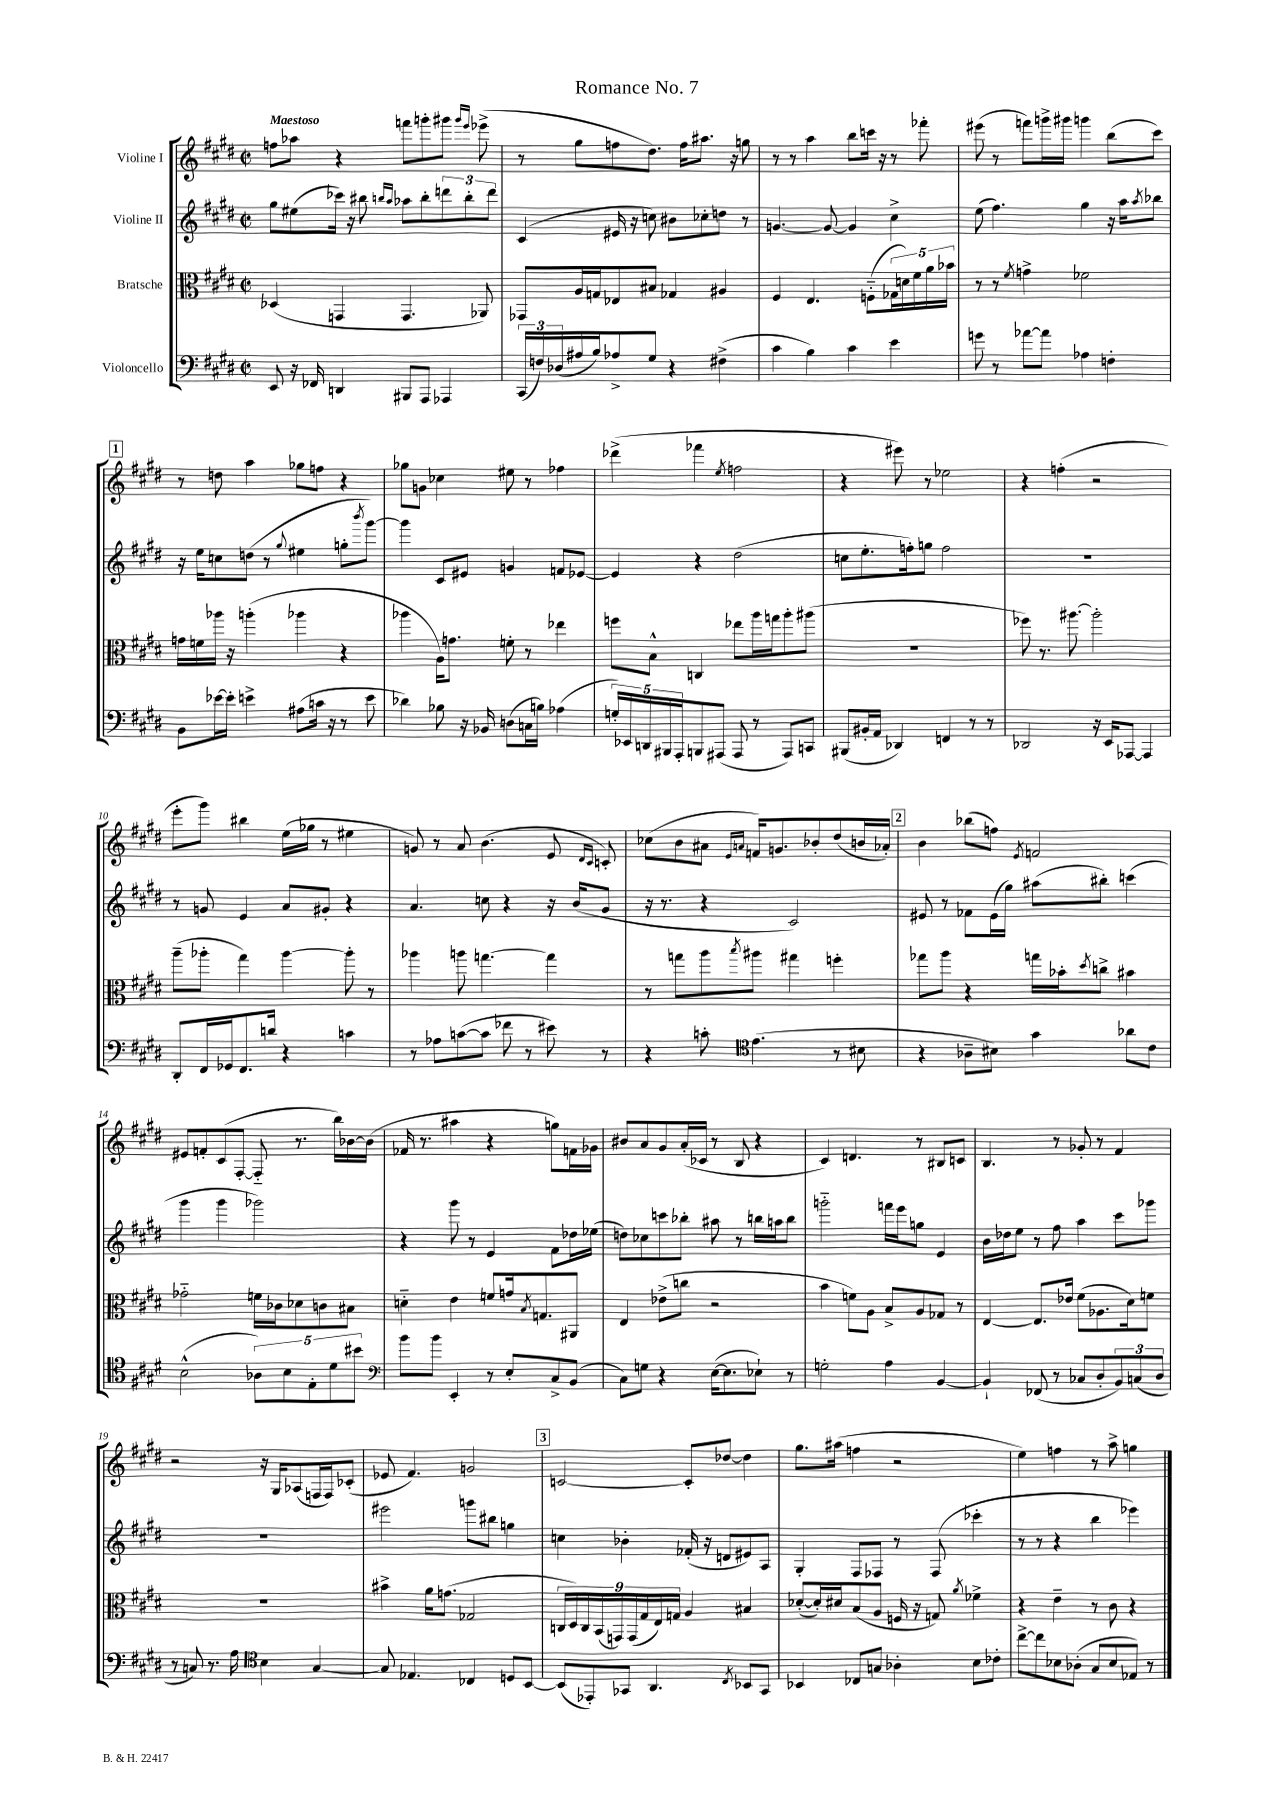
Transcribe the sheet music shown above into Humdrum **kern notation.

**kern	**kern	**kern	**kern
*staff4	*staff3	*staff2	*staff1
*clefF4	*clefC3	*clefG2	*clefG2
*k[f#c#g#d#]	*k[f#c#g#d#]	*k[f#c#g#d#]	*k[f#c#g#d#]
*M2/2	*M2/2	*M2/2	*M2/2
*met(c|)	*met(c|)	*met(c|)	*met(c|)
8EE	(4D-	8gg#	8ff
16r	.	(8ee#	8aa-
16FF-	.	.	.
4DD	4GG	16ccc-)	4r
.	.	16r	.
.	.	8bb#	.
.	.	16qqbb	.
.	.	16qqaa	.
8BBB#	4.GG	8aa-	8fff
8AAA	.	8bb'	8ggg'
4AAA-	.	12ddd	8ggg#
.	.	12bb'	.
.	.	.	16qqggg#
.	.	.	16qqeee
.	8AA-)	.	(8eee-^
.	.	12ddd	.
=	=	=	=
(24CC#	8GG-	(4c#	8r
24F)	.	.	.
(24D-	.	.	.
16A#	16A	.	8gg#
16B)	16G	.	.
8A-^	8E-	16e#	8ff
.	.	16r	.
8G#	8B#	8cc)	8.dd#)
4r	4G-	8b#	.
.	.	.	16ff
.	.	8cc-'	8.aa#
(4F#^	4A#	8dd	.
.	.	.	16r
.	.	8r	8gg
=	=	=	=
4c#	4F#	[4.g	8r
.	.	.	8r
4B)	4.E	.	4aa
.	.	8g_	.
4c#	.	4g]	8bb
.	(8F'~	.	16ccc
.	.	.	16r
4e	20G-	4cc#^	8r
.	20d)	.	.
.	20f#	.	.
.	.	.	8fff-'
.	20a	.	.
.	20b-	.	.
=	=	=	=
8g	8r	(8ee	(8eee#
8r	8r	4.ff#)	8r
.	8qf#	.	.
[8a-	4g^	.	8fff)
8a-]	.	.	16ggg^
.	.	.	16ggg#
4A-	2f-	4gg#	4ggg
4F'	.	16r	(8bb
.	.	16aa	.
.	.	8qaa	.
.	.	8bb-	8ccc#)
=	=	=	=
8BB	16g	16r	8r
.	16f	16ee	.
[16e-	16aa-	8cc	8dd
16e-']	16r	.	.
4e^	(4aa'	(8dd	4aa
.	.	8r	.
.	.	8qqgg#	.
(8A#	4aa-	4ee#	8gg-
16c	.	.	8ff
16r	.	.	.
8r	4r	8gg'	4r
.	.	8qbbb	.
8e	.	[8ggg#)	.
=	=	=	=
4d-)	4aa-	4ggg#]	8gg-
.	.	.	8g
8B-	16A)	8c#	4cc-
.	8.g	.	.
16r	.	8e#	.
16BB-	.	.	.
(8D	8f'	4g	8ee#
16C	8r	.	8r
16B)	.	.	.
(4A-	4ee-	8f	4ff-
.	.	[8e-	.
=	=	=	=
20G')	8ff	4e-]	(4ddd-^
20EE-	.	.	.
20DD	.	.	.
.	8B^^	.	.
20BBB#	.	.	.
20AAA'	.	.	.
8BBB	4C	4r	4fff-
(8AAA#	.	.	.
.	.	.	8qee
8AAA#	8ee-	(2dd#	2ff
8r	16aa	.	.
.	16gg	.	.
8AAA#)	8aa'	.	.
8CC	(8aa#	.	.
=	=	=	=
(8BBB#	1r	8cc	4r
16BB#'	.	8.ee'	.
16AA	.	.	.
4DD-)	.	.	8eee#)
.	.	16ff')	.
.	.	8gg	8r
4FF	.	2ff	2ee-
8r	.	.	.
8r	.	.	.
=	=	=	=
2DD-	8ff-)	1r	4r
.	8.r	.	.
.	.	.	(4ff'
.	[8.aa#	.	.
16r	2aa#']	.	2r
16EE	.	.	.
[8AAA-	.	.	.
4AAA-]	.	.	.
=	=	=	=
8DD#'	(8aa~	8r	8eee'
16FF#	8aa-'	8g	8ggg#)
16GG-	.	.	.
8.FF#	4gg#)	4e	4bb#
16d	.	.	.
4r	[4aa-	8a	(16ee
.	.	.	16gg-
.	.	8g#'	8r
4c	8aa-']	4r	4ee#
.	8r	.	.
=	=	=	=
8r	4aa-	4.a	8g)
8A-	.	.	8r
([8c	8aa	.	8a
8c]	[4.gg	8cc	(4.b
8f-	.	4r	.
8r	.	.	.
8e#)	4gg]	16r	8e
.	.	(16b	.
.	.	.	16qqd#
.	.	.	16qqc#
8r	.	8g#	8c')
=	=	=	=
4r	8r	16r	(8cc-
.	.	8.r	.
.	8gg	.	8b
8c'	8aa	4r	8a#
*clefC4	*	*	*
.	.	.	16qqe
.	8qbb	.	16qqa
(4.e	8aa#	.	16f)
.	.	.	8.g
.	4gg#	2c#)	.
.	.	.	8b-'
8r	4ff'	.	(8dd#
8B#	.	.	16b
.	.	.	16a-')
=	=	=	=
4r	8gg-	8e#	4b
.	8aa	8r	.
8A-~	4r	8f-	(8bb-
8B#)	.	(16e#	8ff)
.	.	16gg#)	.
.	.	.	8qe
4g#	16gg	(8aa#	2f
.	16b-'	.	.
.	8qdd#	.	.
.	8cc^	8bb#')	.
8a-	4b#	(4ccc	.
8c#	.	.	.
=	=	=	=
(2B^^	2g-'~	4ggg#	8e#
.	.	.	8f'
.	.	4ggg#	(8c#
.	.	.	[8F#'
10A-)	16f	2ggg-)	8F#'~]
.	16c-	.	.
10B	.	.	.
.	8d-	.	8.r
10E'	.	.	.
.	8c	.	.
10d#	.	.	.
.	.	.	16bb)
.	8B#	.	[16b-
10b#	.	.	.
.	.	.	(16b-]
=	=	=	=
*clefF4	*	*	*
8b	4d'~	4r	16f-
.	.	.	8.r
8b	.	.	.
4EE'	4e	8ggg#	4aa#
.	.	8r	.
8r	8f	4e	4r
8E'	16g	.	.
.	8qB	.	.
.	8.G	.	.
8C#^	.	8f#	8gg)
(8BB	8AA#	16dd-	16f
.	.	(16ee-	16g-
=	=	=	=
8C#)	4E	8dd)	8b#
8G	.	8cc-	8a
4r	(8e-^	8ccc	8g#
.	8cc	8bb-'	(16a'
.	.	.	16c-
([16E	2r	8aa#	8r
8.E]	.	.	.
.	.	8r	8B
8E-`)	.	16bb	4r
.	.	16aa	.
8r	.	8bb	.
=	=	=	=
2G'	4b	2ggg'~	4c#)
.	8f)	.	4.d
.	8A	.	.
4A	8B^	16fff	.
.	.	16eee	.
.	8A	8gg	8r
[4BB	8G-	4e	8B#
.	8r	.	8c
=	=	=	=
4BB`]	[4E	16b	4.B
.	.	16dd-	.
.	.	8ee	.
(8FF-	8.E]	8r	.
8r	.	8ff#	8r
.	16e-	.	.
8C-	(8f#	4aa	8g-'
8D#'	8.A-	.	8r
12BB)	.	8ccc#	4f#
.	16d#)	.	.
(12C	.	.	.
.	8f	8ggg-	.
12D#	.	.	.
=	=	=	=
8r	1r	1r	2r
8C)	.	.	.
8.r	.	.	.
16A	.	.	.
*clefC4	*	*	*
4B	.	.	16r
.	.	.	16G#
.	.	.	(8A-
[4G#	.	.	16F
.	.	.	16F)
.	.	.	(8c-'
=	=	=	=
8G#]	4b#^	2eee#	8e-
4.E-	.	.	4.f#)
.	16a	.	.
.	(8.g	.	.
4C-	2G-	8ggg	2g
.	.	8bb#	.
8D	.	4gg	.
[8BB	.	.	.
=	=	=	=
(8BB]	18C	4cc	[2c
.	18D#)	.	.
.	18C	.	.
8EE-')	.	.	.
.	(18BB	.	.
.	18GG)	.	.
8GG-	.	4b-'	.
.	(18GG	.	.
.	18G#	.	.
4.AA	.	.	.
.	18E)	.	.
.	18G	.	.
.	4A	(16f-'	8c']
.	.	16r	.
.	.	8d	[8dd-
8qC#	.	.	.
8BB-	4B#	8e#)	4dd-]
8GG-	.	8A	.
=	=	=	=
4BB-	([8d-'	4G#'	8.gg#
.	16d-'])	.	.
.	16d#	.	(16aa#
8C-	(8B	8F#	4ff
8G	8A	8F-	.
4A-'	16F	8r	2r
.	16r	.	.
.	8G)	(8F-	.
.	8qa	.	.
8B	4f-^	4ccc-'	.
8c-'	.	.	.
=	=	=	=
[8cc#^	4r	8r	4ee)
8cc#]	.	8r	.
8B-	4e~	4r	4ff
(8A-'	.	.	.
8G#	8r	4bb	8r
8B-	8c#	.	8aa^
8E-)	4r	4eee-)	4gg
8r	.	.	.
==	==	==	==
*-	*-	*-	*-
